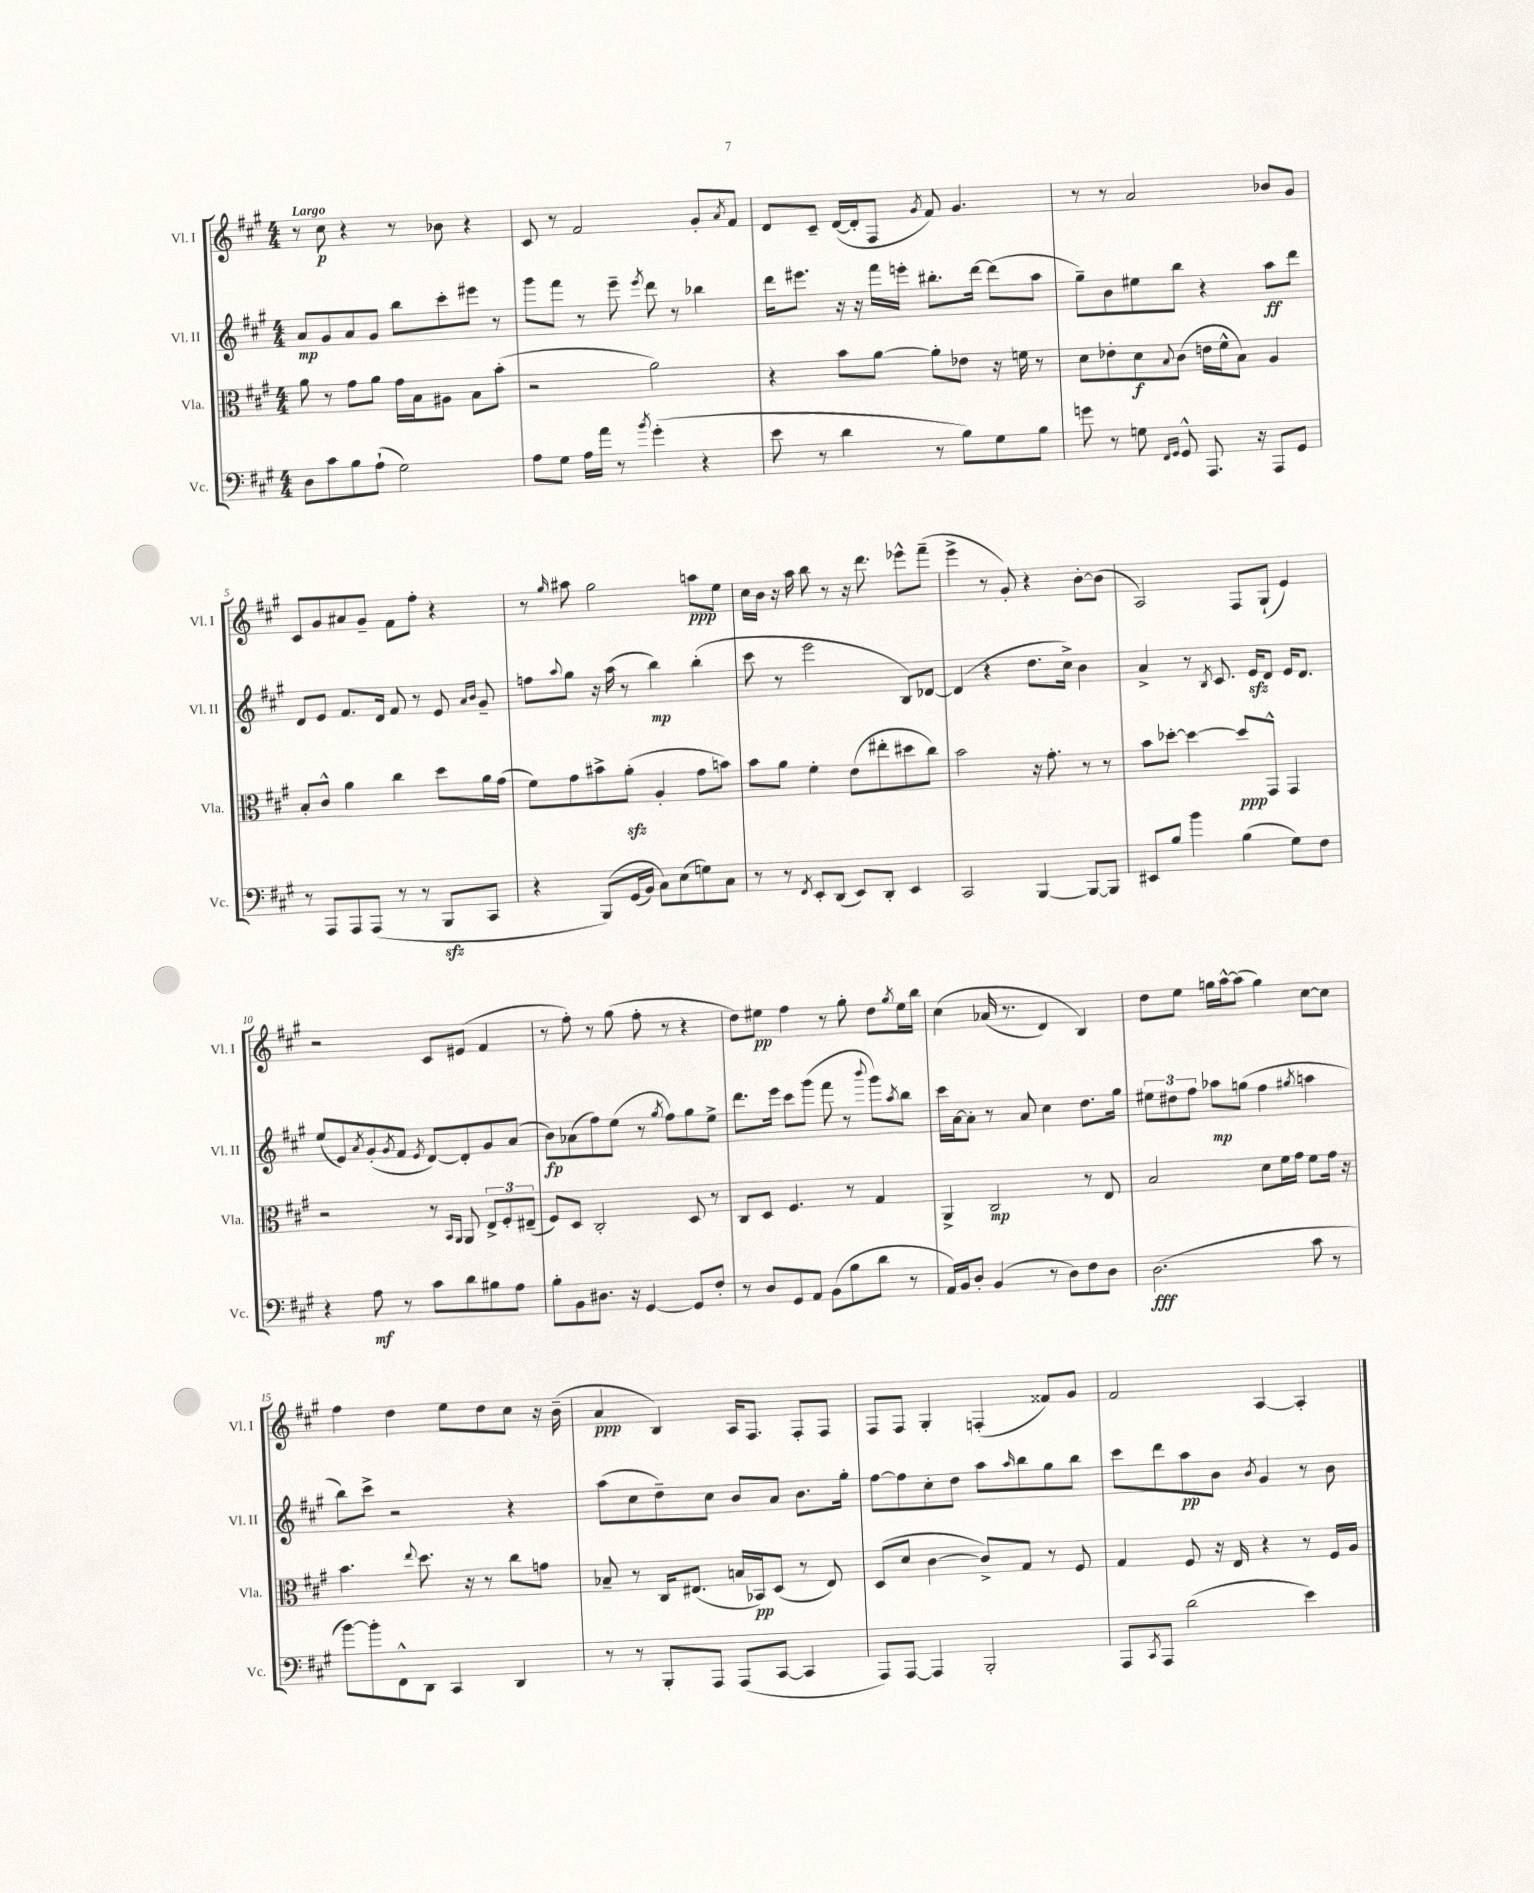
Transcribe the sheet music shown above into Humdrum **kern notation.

**kern	**dynam	**kern	**dynam	**kern	**dynam	**kern	**dynam
*part4	*part4	*part3	*part3	*part2	*part2	*part1	*part1
*staff4	*staff4	*staff3	*staff3	*staff2	*staff2	*staff1	*staff1
*I"Vc.	*	*I"Vla.	*	*I"Vl. II	*	*I"Vl. I	*
*I'Vc.	*	*I'Vla.	*	*I'Vl. II	*	*I'Vl. I	*
*clefF4	*	*clefC3	*	*clefG2	*	*clefG2	*
*k[f#c#g#]	*	*k[f#c#g#]	*	*k[f#c#g#]	*	*k[f#c#g#]	*
*M4/4	*	*M4/4	*	*M4/4	*	*M4/4	*
=1	=1	=1	=1	=1	=1	=1	=1
!	!	!	!	!	!	!LO:TX:a:B:t=Largo	!
8D\L	.	8a\	.	8a/L	mp	8r	.
8c#\	.	8r	.	8g#/	.	8cc#\	p
8B\	.	8g#\L	.	8a/	.	4r	.
(8A`\J	.	8a\J	.	8g#/J	.	.	.
2G#\)	.	16g#\LL	.	8bb\L	.	8r	.
.	.	16B\J	.	.	.	.	.
.	.	8A#X\J	.	8ccc#'\	.	8b-X\	.
.	.	8B\L	.	8eee#X\J	.	4r	.
.	.	(8b'\J	.	8r	.	.	.
=2	=2	=2	=2	=2	=2	=2	=2
8A\L	.	2r	.	8ggg#\L	.	8c#/	.
8G#\J	.	.	.	8fff#\J	.	8r	.
16A\LL	.	.	.	8r	.	2f#/	.
16a\JJ	.	.	.	.	.	.	.
8r	.	.	.	8eee~\	.	.	.
8qb/	.	.	.	8qeee/	.	.	.
(4g#'\	.	2a\)	.	8ddd\	.	.	.
.	.	.	.	8r	.	.	.
4r	.	.	.	4bb-X\	.	8g#'/L	.
.	.	.	.	.	.	8qa/	.
.	.	.	.	.	.	8f#/J	.
=3	=3	=3	=3	=3	=3	=3	=3
8e\	.	4r	.	16ddd\KL	.	8d/L	.
.	.	.	.	8.eee#X\J	.	.	.
8r	.	.	.	.	.	8c#~/J	.
4d\	.	8b\L	.	16r	.	([16d/LL	.
.	.	.	.	16r	.	16d'/J]	.
.	.	[8a\J	.	16fff#\LL	.	8F#/J	.
.	.	.	.	16eeen'\JJ	.	.	.
.	.	.	.	.	.	8qg#/	.
8r	.	8a'\L]	.	8.bb#X'\L	.	8f#/)	.
8B\L)	.	8e-X\J	.	.	.	4.g#/	.
.	.	.	.	[16ddd\Jk	.	.	.
8G#\	.	16r	.	(8ddd\L]	.	.	.
.	.	16fn\	.	.	.	.	.
8B\J	.	8r	.	8aa\J	.	.	.
=4	=4	=4	=4	=4	=4	=4	=4
8gn\	.	8d\L	.	8gg#~\L)	.	8r	.
8r	.	8e-X'\	.	8b\	.	8r	.
8Gn\	.	8d\	f	8ee#X\	.	2a/	.
16qqFF#/LL	.	.	.	.	.	.	.
16qqGG#/JJ	.	8qqB/	.	.	.	.	.
8GG#^^/	.	(8c#\J	.	8bb\J	.	.	.
8.AAA/	.	16en\LL	.	4r	.	.	.
.	.	16f#^^\J	.	.	.	.	.
.	.	8B\J)	.	.	.	.	.
16r	.	.	.	.	.	.	.
8AAA/L	.	4A/	.	8aa\L	ff	8b-X/L	.
8GG#/J	.	.	.	8ddd\J	.	8g#/J	.
!!LO:LB:g=z
=5	=5	=5	=5	=5	=5	=5	=5
8r	.	8B'/L	.	8d/L	.	8c#/L	.
8AAA/L	.	8c#^^/J	.	8e/J	.	8g#/	.
8AAA/	.	4a\	.	8.f#/L	.	8a#X/	.
(8AAA/J	.	.	.	.	.	8g#~/J	.
.	.	.	.	16d/Jk	.	.	.
8r	.	4cc#\	.	8f#/	.	8f#\L	.
8r	.	.	.	8r	.	8ff#'\J	.
8BBBzz/L	.	8dd\L	.	8e/	.	4r	.
.	.	.	.	16qqa/LL	.	.	.
.	.	.	.	16qqb/JJ	.	.	.
8CC#/J	.	16a\L	.	8g#~/	.	.	.
.	.	(16g#\JJ	.	.	.	.	.
=6	=6	=6	=6	=6	=6	=6	=6
4r	.	8f#\L)	.	8ffn\L	.	8r	.
.	.	.	.	8qqaa/	.	16qqgg#/	.
.	.	8g#\	.	8gg#\J	.	8aa#X\	.
(8BBB/L)	.	8b#X^\	.	16r	.	2gg#\	.
.	.	.	.	(16aa\	.	.	.
(16GG#/L	.	(8azz'\J	.	8r	.	.	.
16BB/JJ)	.	.	.	.	.	.	.
8C#\L)	.	4A'/	.	4bb\)	mp	.	.
(8E\	.	.	.	.	.	.	.
8Gn\)	.	8g#\L	.	(4bb'\	.	8aan\L	ppp
8C#\J	.	8bn\J)	.	.	.	8ee\J	.
=7	=7	=7	=7	=7	=7	=7	=7
8r	.	8b\L	.	8ccc#\	.	16cc#\LL	.
.	.	.	.	.	.	16b\JJ	.
8r	.	8a\J	.	8r	.	16r	.
.	.	.	.	.	.	16aa\	.
8qFF#/	.	.	.	.	.	.	.
8EE'/L	.	4f#'\	.	2eee\	.	8bb\	.
(8DD/J	.	.	.	.	.	8r	.
8EE/L)	.	(8e\L	.	.	.	16r	.
.	.	.	.	.	.	8.ddd\	.
8DD'/J	.	8ee#X'\	.	.	.	.	.
4EE/	.	8dd#X\	.	8B/L)	.	8eee-X^^\L	.
.	.	8cc#\J)	.	[8d-X/J	.	(8fff#~\J	.
=8	=8	=8	=8	=8	=8	=8	=8
2CC#/	.	2b\	.	(4d-/]	.	4eee^\	.
.	.	.	.	4r	.	8r	.
.	.	.	.	.	.	8g#'/)	.
[4BBB/	.	16r	.	8.dd\L	.	4r	.
.	.	8.g#'\	.	.	.	.	.
.	.	.	.	16cc#^\Jk)	.	.	.
8BBB/L_	.	8r	.	4b\	.	[8b'\L	.
8BBB/J]	.	8r	.	.	.	(8b\J]	.
=9	=9	=9	=9	=9	=9	=9	=9
8EE#X/L	.	8b\L	.	4a^/	.	2A/)	.
8B/J	.	[8dd-X'\J	.	.	.	.	.
4b\	.	4dd-\_	.	8r	.	.	.
.	.	.	.	8qB/	.	.	.
.	.	.	.	8.c#/	.	.	.
(4B\	.	8dd-/L]	ppp	.	.	8F#/L	.
.	.	.	.	16ezz/KL	.	.	.
.	.	8GG#^^/J	.	8d/J	.	(8G#`/J	.
8G#\L)	.	4GG#/	.	16e/KL	.	4e/)	.
.	.	.	.	8.d/J	.	.	.
8F#\J	.	.	.	.	.	.	.
!!LO:LB:g=z
=10	=10	=10	=10	=10	=10	=10	=10
4r	.	2r	.	(8ee/L	.	2r	.
.	.	.	.	8e/)	.	.	.
.	.	.	.	8qa/	.	.	.
8A\	mf	.	.	(8g#'/	.	.	.
.	.	.	.	8qg#/	.	.	.
8r	.	.	.	8f#/J	.	.	.
.	.	.	.	8qe/	.	.	.
8c#\L	.	8r	.	[8d/L)	.	8c#/L	.
.	.	16qqBB/LL	.	.	.	.	.
.	.	16qqAA/JJ	.	.	.	.	.
8d\	.	8AA/	.	8d'/]	.	(8e#X/J	.
8B#X\	.	12E^/L	.	8g#/	.	4f#/	.
.	.	12F#'/	.	.	.	.	.
8A\J	.	.	.	(8a/J	.	.	.
.	.	(12E#X~/J	.	.	.	.	.
=11	=11	=11	=11	=11	=11	=11	=11
8B'\L	.	8F#/L)	.	8b\L)	fp	8r	.
8BB\	.	8D/J	.	(8a-X\	.	8ff#'\)	.
8.D#X\J	.	2C#'/	.	8ff#\)	.	8r	.
.	.	.	.	(8ee\J	.	(8gg#\	.
16r	.	.	.	.	.	.	.
[4GG#/	.	.	.	8r	.	8ff#'\	.
.	.	.	.	8qgg#/	.	.	.
.	.	.	.	8ff#\L)	.	8r	.
8GG#/L]	.	8D/	.	8gg#\	.	4r	.
8F#'/J	.	8r	.	8ee^\J	.	.	.
=12	=12	=12	=12	=12	=12	=12	=12
8r	.	8C#/L	.	8.ddd\L	.	8dd\L)	.
8D/L	.	8D/J	.	.	.	8ee#X\J	pp
.	.	.	.	16eee\Jk	.	.	.
8GG#/	.	4.F#/	.	8ccc#\L	.	4ff#\	.
8AA/J	.	.	.	(8ggg#\J	.	.	.
(8BB\L	.	.	.	8fff#\	.	8r	.
8B\	.	8r	.	8r	.	8gg#'\	.
.	.	.	.	8qqbbb/	.	.	.
8d\J	.	4G#/	.	8ggg#\L)	.	8dd\L	.
.	.	.	.	8qaa/	.	8qgg#/	.
8r	.	.	.	8bb\J	.	16ee#\L	.
.	.	.	.	.	.	16bb\JJ	.
=13	=13	=13	=13	=13	=13	=13	=13
16AA/LL)	.	4AA^/	.	16ccc#\LL	.	(4cc#\	.
16BB/J	.	.	.	[16a\J	.	.	.
8D'/J	.	.	.	8a'\J]	.	.	.
(4BB/	.	2C#/	mp	8r	.	(16a-X/	.
.	.	.	.	.	.	8.r	.
.	.	.	.	8a/	.	.	.
8r	.	.	.	4cc#\	.	4d/)	.
8D\L)	.	.	.	.	.	.	.
8F#\	.	8r	.	8.dd\L	.	4B/)	.
8D\J	.	8E/	.	.	.	.	.
.	.	.	.	16gg#\Jk	.	.	.
=14	=14	=14	=14	=14	=14	=14	=14
(2.D\	fff	2B/	.	12ee#X\L	.	8dd\L	.
.	.	.	.	12dd#X\	.	.	.
.	.	.	.	.	.	8ee\J	.
.	.	.	.	12ff#\J	.	.	.
.	.	.	.	8aa-X\L	mp	16ggn\LL	.
.	.	.	.	.	.	[16aa^^\J	.
.	.	.	.	(8ggn\J	.	(8aa\J]	.
.	.	8d\L	.	4ff#\	.	4gg\)	.
.	.	16f#\L	.	.	.	.	.
.	.	16g#\JJ	.	.	.	.	.
.	.	.	.	8qgg#X/	.	.	.
8c#\	.	8f#\L	.	4aan\	.	[8cc#\L	.
8r	.	16g#\Jk	.	.	.	8cc#\J]	.
.	.	16r	.	.	.	.	.
!!LO:LB:g=z
=15	=15	=15	=15	=15	=15	=15	=15
[8b\L)	.	4.b\	.	8bb\L)	.	4ff#\	.
8b'\]	.	.	.	8ccc#^\J	.	.	.
8FF#^^\	.	.	.	2r	.	4dd\	.
.	.	8qqee/	.	.	.	.	.
8DD\J	.	8.dd\	.	.	.	.	.
4CC#/	.	.	.	.	.	8ee\L	.
.	.	16r	.	.	.	.	.
.	.	8r	.	.	.	8dd\	.
4DD/	.	8cc#\L	.	4r	.	8cc#\J	.
.	.	8gn\J	.	.	.	16r	.
.	.	.	.	.	.	(16b~\	.
=16	=16	=16	=16	=16	=16	=16	=16
8r	.	8B-X~/	.	(8aa\L	.	4a/	ppp
8r	.	8r	.	8cc#\	.	.	.
8BBB'/L	.	16C#/KL	.	8dd~\)	.	4B/)	.
.	.	(8.E#X/J	.	.	.	.	.
8AAA/J	.	.	.	8cc#\J	.	.	.
(8AAA/L	.	16Bn/LL	.	8b/L	.	16A/KL	.
.	.	16BB-X/J)	pp	.	.	8.F#/J	.
[8CC#/J	.	(8D/J	.	8a/J	.	.	.
4CC#/]	.	8r	.	8.b\L	.	8F#'/L	.
.	.	8E#/)	.	.	.	8F#/J	.
.	.	.	.	16gg#'\Jk	.	.	.
=17	=17	=17	=17	=17	=17	=17	=17
8AAA/L)	.	(8D/L	.	[8ff#\L	.	8F#/L	.
[8AAA/J	.	8d/J	.	8ff#\]	.	8F#/J	.
4AAA/]	.	[4c#\	.	8cc#'\	.	4G#'/	.
.	.	.	.	8dd\J	.	.	.
2BBB'/	.	8c#^/L])	.	8aa\L	.	(4Fn'/	.
.	.	.	.	16qqaa/	.	.	.
.	.	8G#/J	.	8bb\	.	.	.
.	.	8r	.	8gg#\	.	8f##X/L)	.
.	.	8F#/	.	8bb\J	.	8g#/J	.
=18	=18	=18	=18	=18	=18	=18	=18
8AAA/L	.	4G#/	.	8ccc#\L	.	2f#/	.
8qCC#/	.	.	.	.	.	.	.
8AAA/J	.	.	.	8ddd\	.	.	.
(2d\	.	8F#/	.	8aa\	pp	.	.
.	.	16r	.	8b\J	.	.	.
.	.	16E/	.	.	.	.	.
.	.	.	.	8qb/	.	.	.
.	.	4r	.	4g#/	.	[4A/	.
4e\)	.	8r	.	8r	.	4A'/]	.
.	.	16F#/LL	.	8b\	.	.	.
.	.	16A/JJ	.	.	.	.	.
==	==	==	==	==	==	==	==
*-	*-	*-	*-	*-	*-	*-	*-
